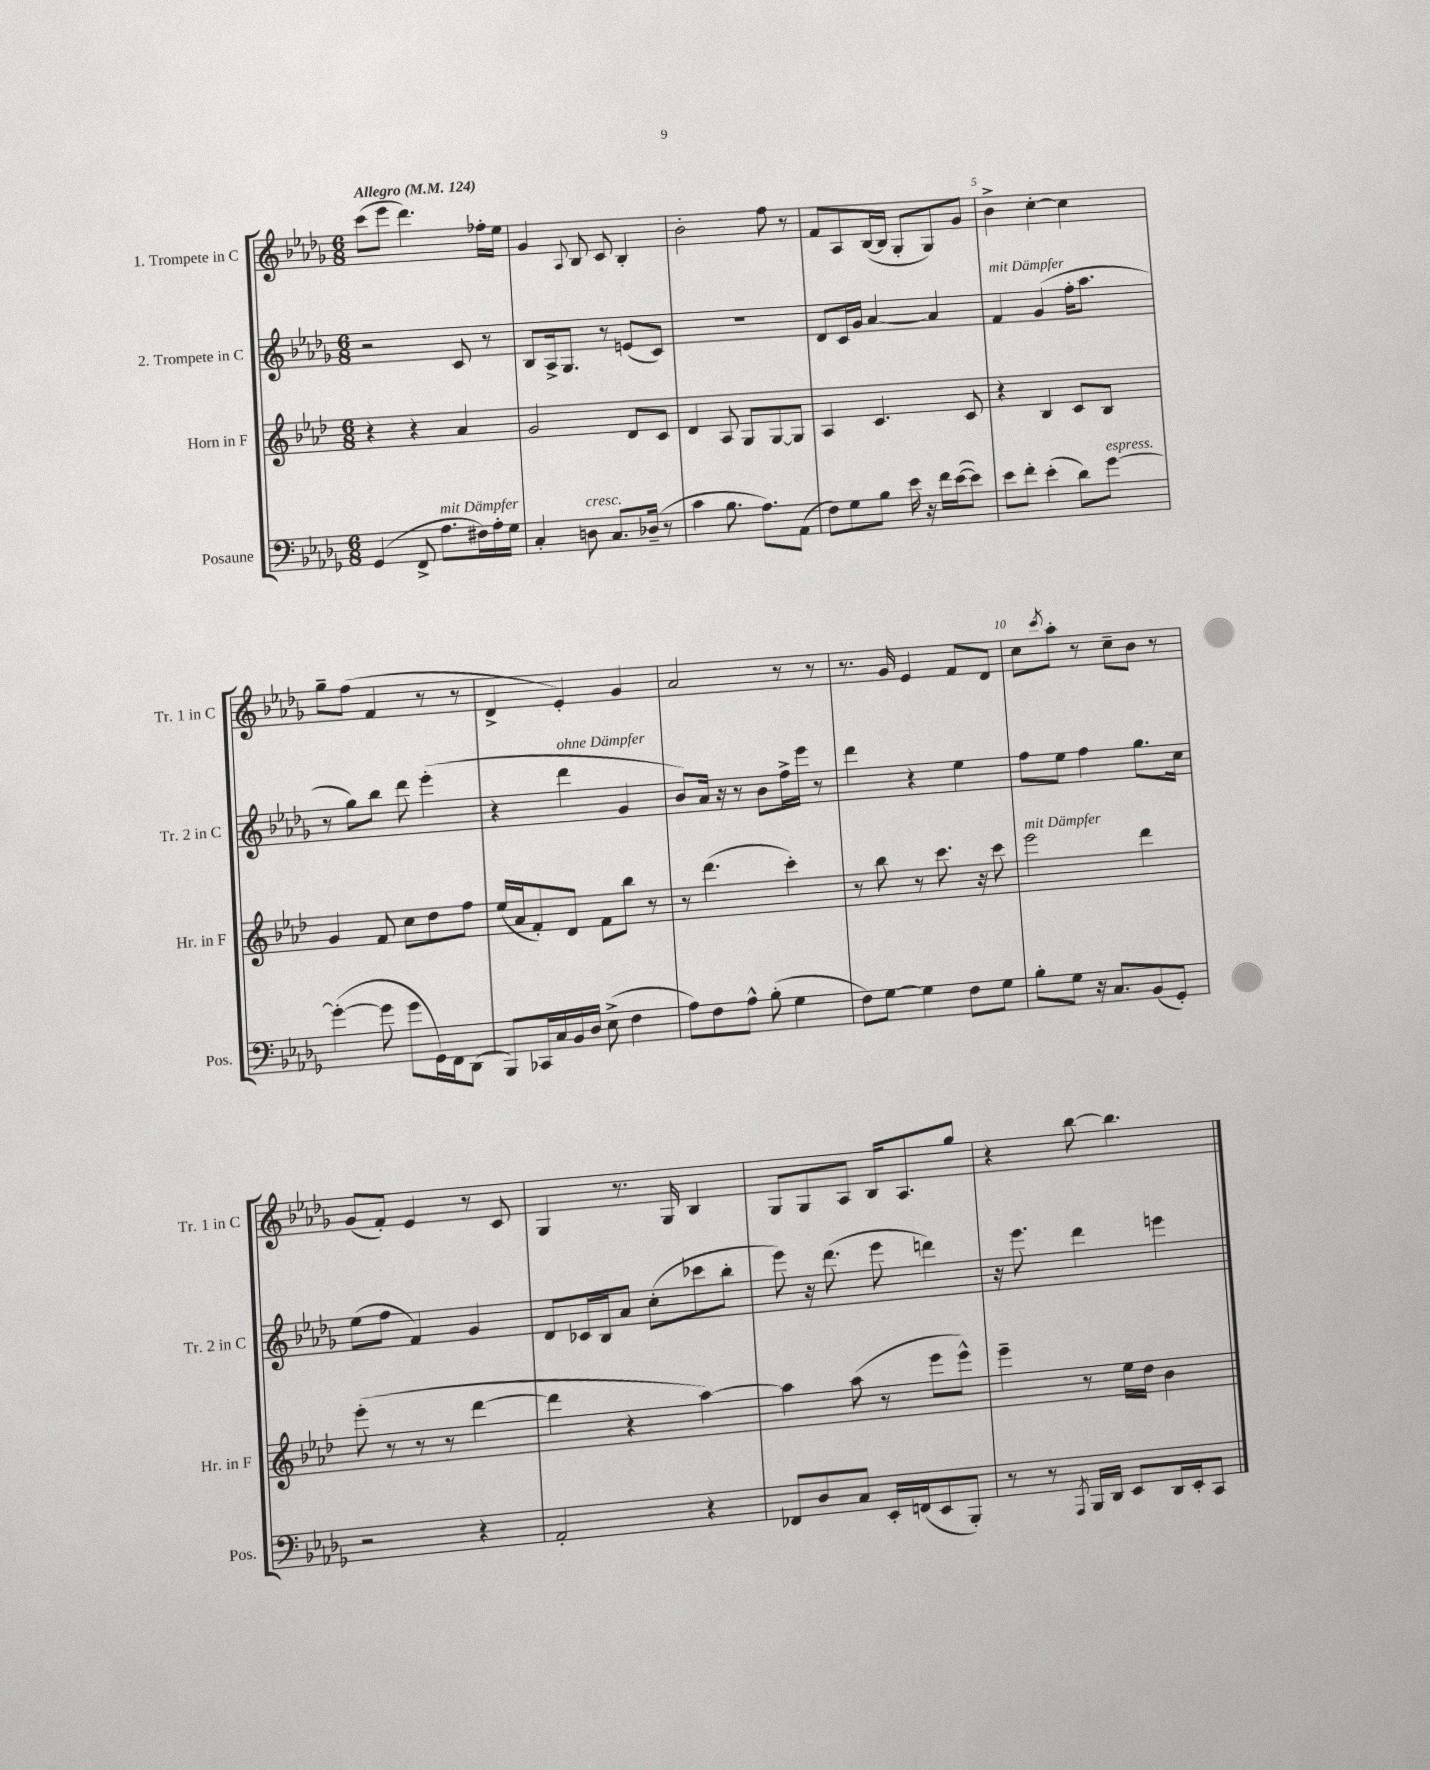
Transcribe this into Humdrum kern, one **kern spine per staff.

**kern	**kern	**kern	**kern
*staff4	*staff3	*staff2	*staff1
*clefF4	*clefG2	*clefG2	*clefG2
*k[b-e-a-d-g-]	*k[b-e-a-d-]	*k[b-e-a-d-g-]	*k[b-e-a-d-g-]
*M6/8	*M6/8	*M6/8	*M6/8
*MM124	*MM124	*MM124	*MM124
(4GG-	4r	2r	(8ccc
.	.	.	8eee-
8FF^	4r	.	4.ddd-)
8.A-	.	.	.
.	4a-	8c	.
16F#)	.	.	.
16A-'	.	8r	16ff-'
16G-	.	.	16ee-
=	=	=	=
4C'	2g	8B-	4g-
.	.	16A-^	.
.	.	8.G-	.
.	.	.	8qqA-
8D	.	.	8B-
8.C	.	8r	8c
.	8d-	(8e	4B-'
(16D-~	.	.	.
8r	8c	8c)	.
=	=	=	=
4c	4d-	2.r	2b-'
8.B-	8A-	.	.
.	8G	.	.
8.A-)	.	.	.
.	[8G	.	8ff
(8AA-	8G]	.	8r
=	=	=	=
8F)	4A-	8d-	8f
8G-	.	16c	8A-
.	.	16g-	.
8B-	4.c	[4a-	([16B-
.	.	.	16B-]
16e-	.	.	8G-'
16r	.	.	.
16f	.	4a-]	8G-)
([16e-	.	.	.
8e-])	8c	.	8g-
=	=	=	=
8e-	4r	4f	4b-^
8f'	.	.	.
(4e-'	4B-	(4g-	[4cc'
8d-)	8c	16ff'	4cc]
.	.	8.aa-	.
[8g-	8B-	.	.
=	=	=	=
(4g-'_	4g	8r	8gg-~
.	.	8gg-)	(8ff
8g-]	8f	8bb-	4f
8g-	8cc	8ddd-	.
16GG-)	8dd-	(4eee-'	8r
16FF	.	.	.
(8DD-	8ff	.	8r
=	=	=	=
8BBB-)	(16ee-	4r	4d-^
.	16a-	.	.
16CC-	8f')	.	.
16C	.	.	.
16BB-	8d-	4ddd-	4e-')
16D-	.	.	.
(8E-^	8f	.	.
4F	8bb-	4g-	4g-
.	8r	.	.
=	=	=	=
8A-)	8r	8b-)	2a-
8F	(4.ddd-	16a-	.
.	.	16r	.
8A-^^	.	8r	.
(8B-'	.	8b-	.
4G-	4ccc')	16ff^	8r
.	.	16eee-	.
.	.	8r	8r
=	=	=	=
8F)	8r	4ddd-	8.r
[8G-	8bb-	.	.
.	.	.	16g-
4G-]	8r	4r	4e-
.	8.ccc	.	.
8F	.	4ee-	8f
.	16r	.	.
8G-	8ccc	.	8d-
=	=	=	=
8B-'	2eee-	8ff	8cc
.	.	.	8qccc
8G-	.	8ee-	8aa-'
16r	.	4ff	8r
8.C	.	.	.
.	.	.	8cc~
(8BB-	4ddd-	8.gg-	8b-
8GG-')	.	.	8r
.	.	16cc	.
=	=	=	=
2r	(8eee-'	(8ee-	(8g-
.	8r	8ff	8f')
.	8r	4f)	4e-
.	8r	.	.
4r	[4ddd-	4g-	8r
.	.	.	8c
=	=	=	=
2AA-'	4ddd-]	8d-	4G-
.	.	16c-	.
.	.	16B-	.
.	4r	8a-	8.r
.	.	(8cc'	.
.	.	.	16G-
4r	[4aa-)	8ccc-	4B-
.	.	8bb-'	.
=	=	=	=
8FF-	4aa-]	8eee-)	8G-
8D-	.	16r	8G-
.	.	(8.ddd-	.
8C	(8aa-	.	8A-
16EE-'	8r	8eee-	16B-
(16FF	.	.	8.A-
8EE-	8eee-	4ddd)	.
8BBB-')	8eee-^^)	.	8gg-
=	=	=	=
8r	4eee-~	16r	4r
.	.	8.eee-	.
8r	.	.	.
8qAAA-	.	.	.
16BBB-	8r	4ddd-	[8bb-
16DD-	.	.	.
8EE-	16ee-	.	4.bb-]
.	16dd-	.	.
16DD-	4b-	4eee	.
16EE-'	.	.	.
8CC	.	.	.
==	==	==	==
*-	*-	*-	*-
